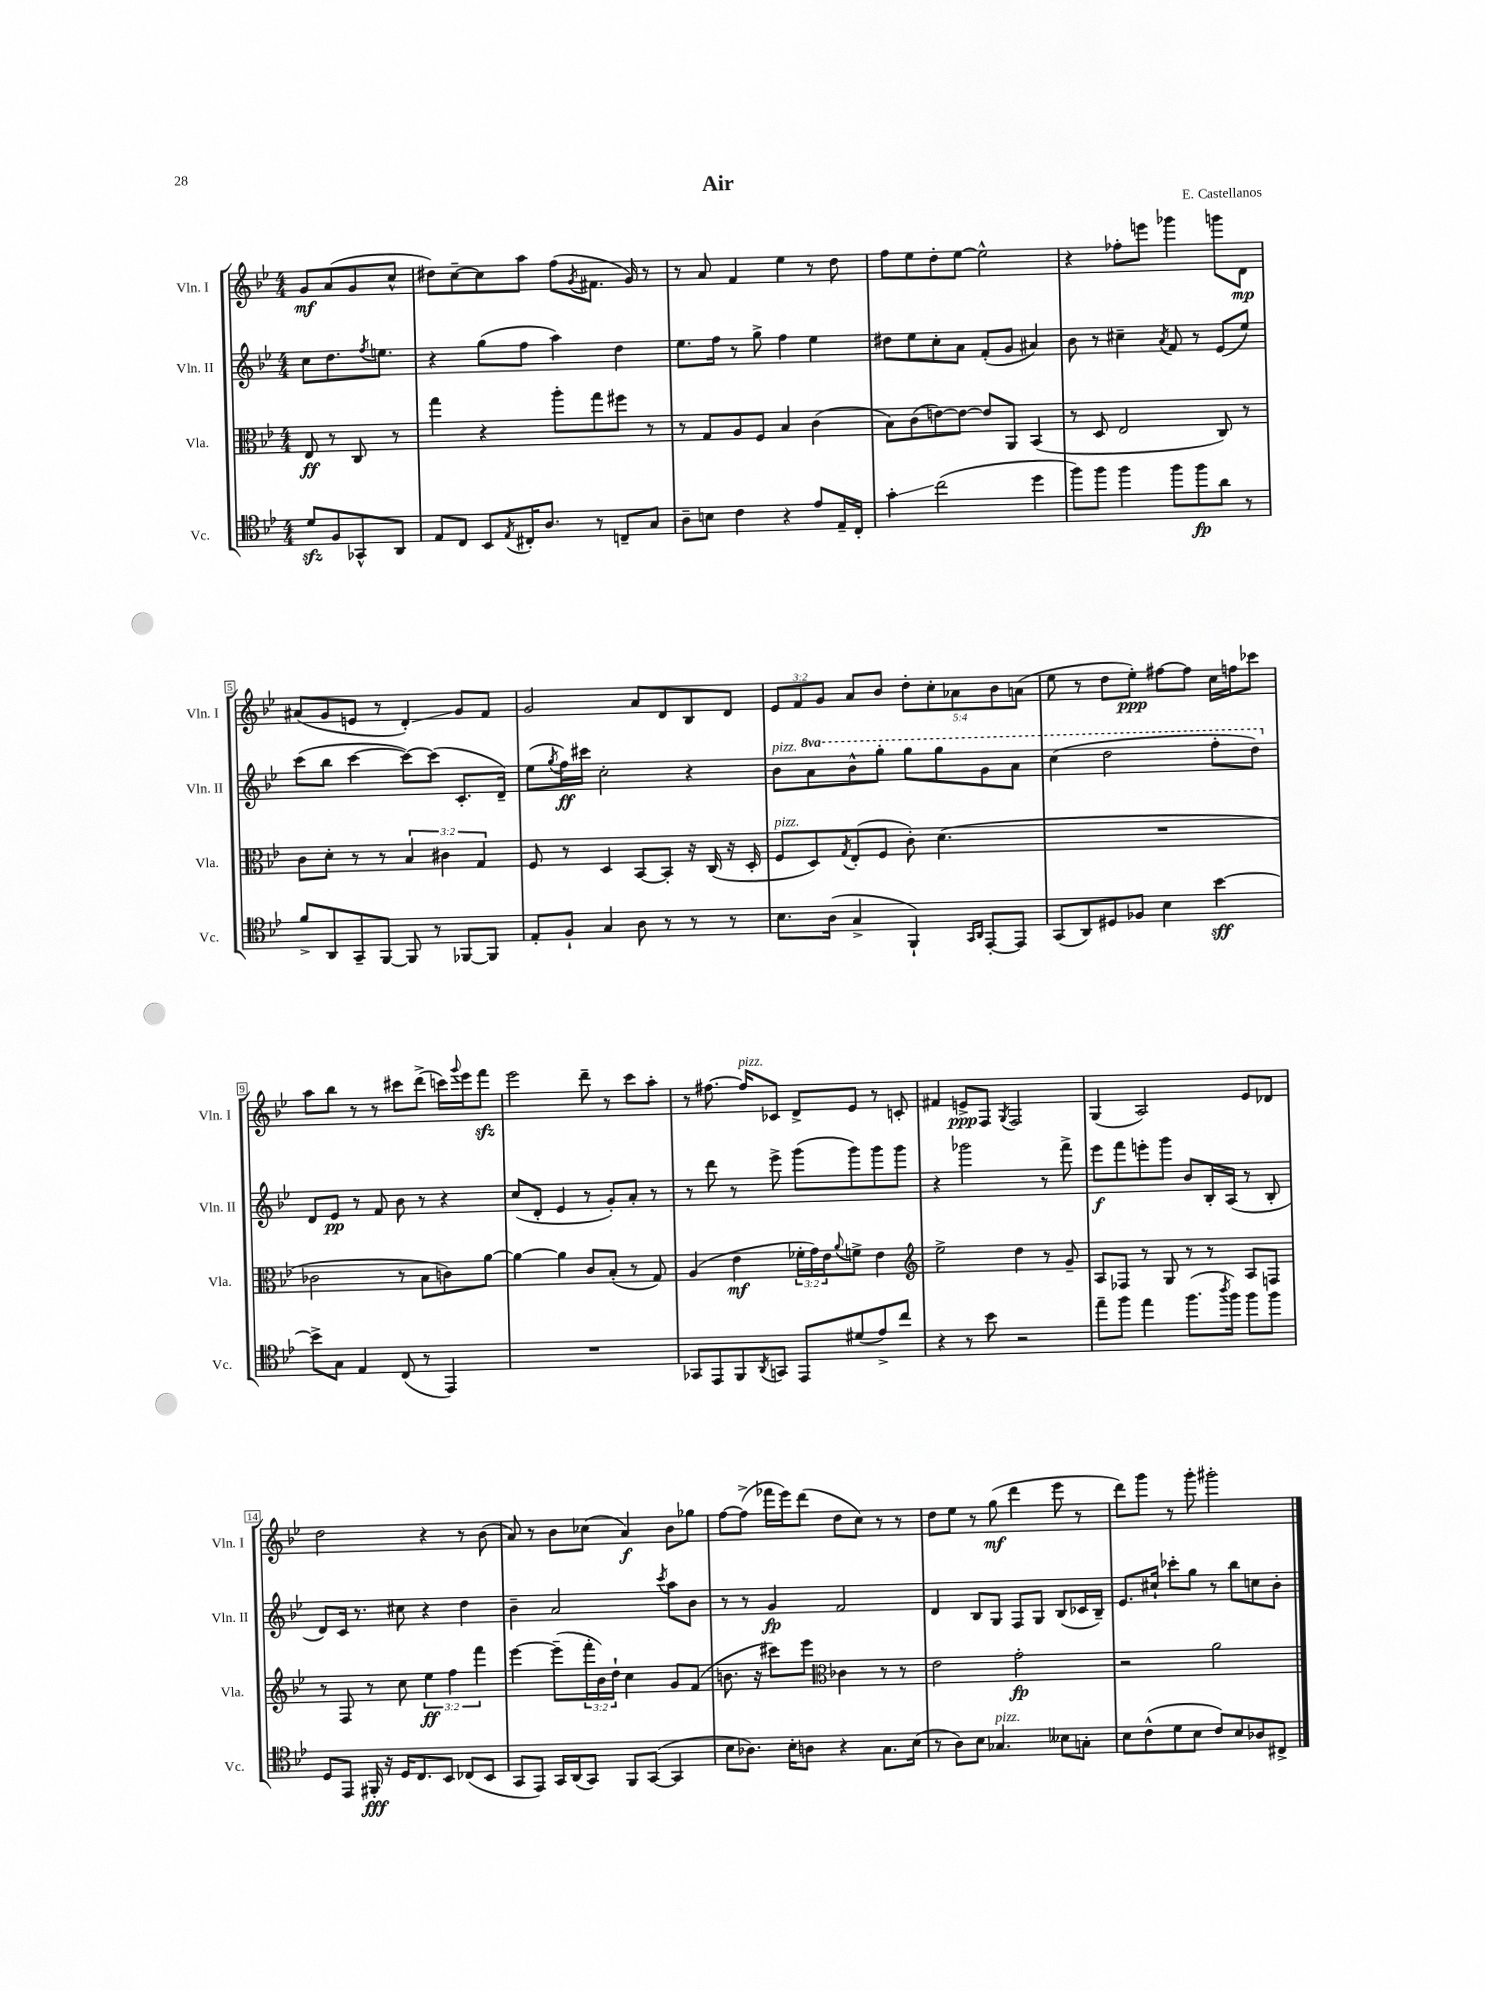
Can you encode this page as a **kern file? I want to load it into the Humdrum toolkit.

**kern	**kern	**kern	**kern
*staff4	*staff3	*staff2	*staff1
*clefC4	*clefC3	*clefG2	*clefG2
*k[b-e-]	*k[b-e-]	*k[b-e-]	*k[b-e-]
*M4/4	*M4/4	*M4/4	*M4/4
8d/L	8E-/	8cc\L	8g/L
8F/	8r	8.dd\	(8a/
8GG-^^/	8C/	.	8g/
.	.	8qff/	.
.	.	8.ee\J	.
8AA/J	8r	.	8cc^^/J
=	=	=	=
8E-/L	4gg\	4r	8dd#\L)
8C/J	.	.	[8cc~\
8BB-/L	4r	(8gg\L	8cc\]
8qE-/	.	.	.
16C#'/K	.	8ff\J	8aa\J
8.A/J	.	.	.
.	8aa'\L	4aa\)	(8ff\L
.	.	.	8qg/
8r	8gg\	.	8.f#\J
8C~/L	8ff#\J	4dd\	.
.	.	.	16g/)
8G/J	8r	.	8r
=	=	=	=
8A~\L	8r	8.ee-\L	8r
8B\J	8G/L	.	8a/
.	.	16ff\Jk	.
4c\	8A/	8r	4f/
.	8F/J	8gg^\	.
4r	4B-/	4ff\	4ee-\
8e-/L	(4c\	4ee-\	8r
16E-~/L	.	.	8dd\
16C'/JJ	.	.	.
=	=	=	=
4g'\	8B-\L)	8dd#\L	8ff\L
.	(8c\	8ee-\	8ee-\
(2cc\	[8e\)	8cc'\	8dd'\
.	8e\_J	8a\J	[8ee-\J
.	8e/]L	(8f'/L	2ee-^^\]
.	8AA/J	8g/J	.
4dd\	(4BB-/	4a#/)	.
=	=	=	=
8ff\L)	8r	8b-\	4r
8ff\J	8D/	8r	.
4ff\	2E-/	4cc#~\	8ff-'\L
.	.	.	8eee\J
.	.	8qa/	.
8ff\L	.	8f/	4ggg-\
8ff\	.	8r	.
8a\J	8C/)	(8e-/L	8ggg\L
8r	8r	8ee-/J)	8d\J
=	=	=	=
8f^/L	8c\L	(8ccc\L	(8a#/L
8AA/	8d'\J	8bb-\J	8g/
8GG~/	8r	[4ccc\	8e/J
[8FF/J	8r	.	8r
8FF/]	6B-/	8ccc\_L)	4d'/)
8r	.	(8ccc\]J	.
.	6c#\	.	.
[8FF-/L	.	8.c'/L	8g/L
.	6G/	.	.
8FF-/]J	.	.	8f/J
.	.	16d~/Jk)	.
=	=	=	=
8E-'/L	8F/	(8ee-\L	2g/
.	.	8qgg/	.
8F`/J	8r	16ff\L)	.
.	.	16ccc#\JJ	.
4G/	4D/	2cc'\	.
8A\	[8BB-/L	.	8a/L
8r	8BB-'/]J	.	8d/
8r	16r	4r	8B-/
.	(16C/	.	.
8r	16r	.	8d/J
.	16D'/	.	.
=	=	=	=
8.B-\L	8F/L	8b-\L	12e-/L
.	.	.	12f/
.	8D/)	8aa\	.
.	.	.	12g/J
(16A\Jk	.	.	.
.	8qG/	.	.
4G^/	(8E-'/	8bb-^^\	8a/L
.	8F/J	8ggg'\J	8b-/J
4FF`/)	8c'\)	8ggg\L	10dd'\L
.	.	.	10cc'\
.	(4.d\	8ggg\	.
.	.	.	10a-\
16qqGG/LL	.	.	.
16qqAA/JJ	.	.	.
[8EE-'/L	.	8gg\	.
.	.	.	10b-\
8EE-/]J	.	8aa\J	.
.	.	.	(10a\J
=	=	=	=
(8GG/L	1r	(4ccc\	8ee-\
8AA/)	.	.	8r
8D#/	.	2ddd\	8dd\L
8F-/J	.	.	8ee-'\J)
4B-\	.	.	[8ff#\L
.	.	.	8ff#\]J
[4b-\	.	8fff'\L	16cc\LL
.	.	.	16ff\J
.	.	8ddd\J)	8ccc-\J
=	=	=	=
8b-^\]L	2c-\	8d/L	8aa\L
8G\J	.	8e-/J	8bb-\J
4E-/	.	8r	8r
.	.	8f/	8r
(8C/	8r	8b-\	8ccc#\L
8r	8B-\L	8r	(8ddd^\J
4EE-/)	8c\)	4r	16ccc\LL)
.	.	.	8qqggg/
.	.	.	16eee-\J
.	[8a\J	.	8fff\J
=	=	=	=
1r	4a\_	(8cc/L	2eee-\
.	.	8d'/J	.
.	4a\]	4e-/	.
.	8c/L	8r	8ddd~\
.	(8B-'/J	8g'/L)	8r
.	8r	8a'/J	8ccc\L
.	8G/)	8r	8aa'\J
=	=	=	=
8GG-/L	(4A/	8r	8r
8EE-/	.	8ddd\	[8.ff#\
8FF/	4e-\	8r	.
.	.	.	16ff#/]LK
8qAA/	.	.	.
8GG/J	.	8eee-^\	8c-/J
8EE-/L	24f-'\LL	(8ggg\L	8d^/L
.	24g\)	.	.
.	24e-\J	.	.
.	8qqa/	.	.
(8d#/	8f^\J	8ggg\)	8e-/J
8e-^/)	4e-\	8ggg\	8r
8cc/J	.	8ggg\J	8c'/
=	=	=	=
*	*clefG2	*	*
4r	2ee-^\	4r	4f#/
8r	.	2ggg-\	8e^/L
8b-\	.	.	8F/J
.	.	.	8qG/
2r	4dd\	.	2F/
.	8r	8r	.
.	8g~/	8fff^\	.
=	=	=	=
8ee-~\L	8A/L	8eee-\L	(4G/
8ff\J	8F-/J	8fff\	.
4ee-\	8r	8eee'\	2A/)
.	8G/	8ggg\J	.
(8.ff\L	8r	8b-/L	.
.	8r	16B-'/L	.
8qaa/	.	.	.
16ff\Jk)	.	(16A/JJ	.
8ff\L	8A/L	8r	8e-/L
8ff\J	8F/J	8B-'/	8d-/J
=	=	=	=
8D/L	8r	8d/L)	2dd\
8EE-/J	8F/	16c/Jk	.
.	.	8.r	.
16FF#'/	8r	.	.
16r	.	.	.
16D/LK	8cc\	8cc#\	.
8.C/	.	.	.
.	6ee-\	4r	4r
8BB-/J	.	.	.
.	6ff\	.	.
(8C-/L	.	4dd\	8r
.	6fff\	.	.
8BB-/J	.	.	(8b-\
=	=	=	=
8GG/L	[4eee-\	4b-~\	8a/)
8EE-/J)	.	.	8r
16GG/LL	(8eee-~\]L	2a/	8b-\L
(16AA/J	.	.	.
8GG/J)	24fff'\L	.	(8cc-\J
.	24b-\)	.	.
.	24dd`\JJ	.	.
8FF/L	4cc\	.	4a/)
([8GG/J	.	.	.
.	.	8qccc/	.
4GG/]	8g/L	8aa\L	8b-\L
.	(8f/J	8b-\J	8gg-\J
=	=	=	=
8B-\L	8.b\	8r	[8ff\L
8.A-\J)	.	8r	(8ff^\]J
.	16r	.	.
.	8ccc#\L)	4g/	16fff-\LL
16B-'\LK	.	.	16eee-\J)
8A\J	8eee-\J	.	(8ddd\J
*	*clefC3	*	*
4r	4c-\	2f/	8dd\L
.	.	.	8cc\J)
8.G\L	8r	.	8r
.	8r	.	8r
(16B-\Jk	.	.	.
=	=	=	=
8r	2e-\	4d/	8dd\L
8A\L)	.	.	8ee-\J
8B-\J	.	8B-/L	8r
4.G-/	.	8G/J	(8gg\
.	2g'\	8F/L	4ddd\
.	.	8G/J	.
8B--\L	.	(8B-/L	8eee-\
8G'\J	.	16c-/L	8r
.	.	16B-~/JJ)	.
=	=	=	=
8B-\L	2r	8.e-/L	8ddd\L)
(8c^^\	.	.	8ggg\J
.	.	16cc#`/Jk	.
8d\	.	8ccc-'\L	8r
8B-\J	.	8gg\J	8ggg'\
8c/L)	2a\	8r	2ggg#'\
8B-/	.	8bb-\L	.
8A-/	.	8cc\	.
8C#^/J	.	8b-'\J	.
==	==	==	==
*-	*-	*-	*-
